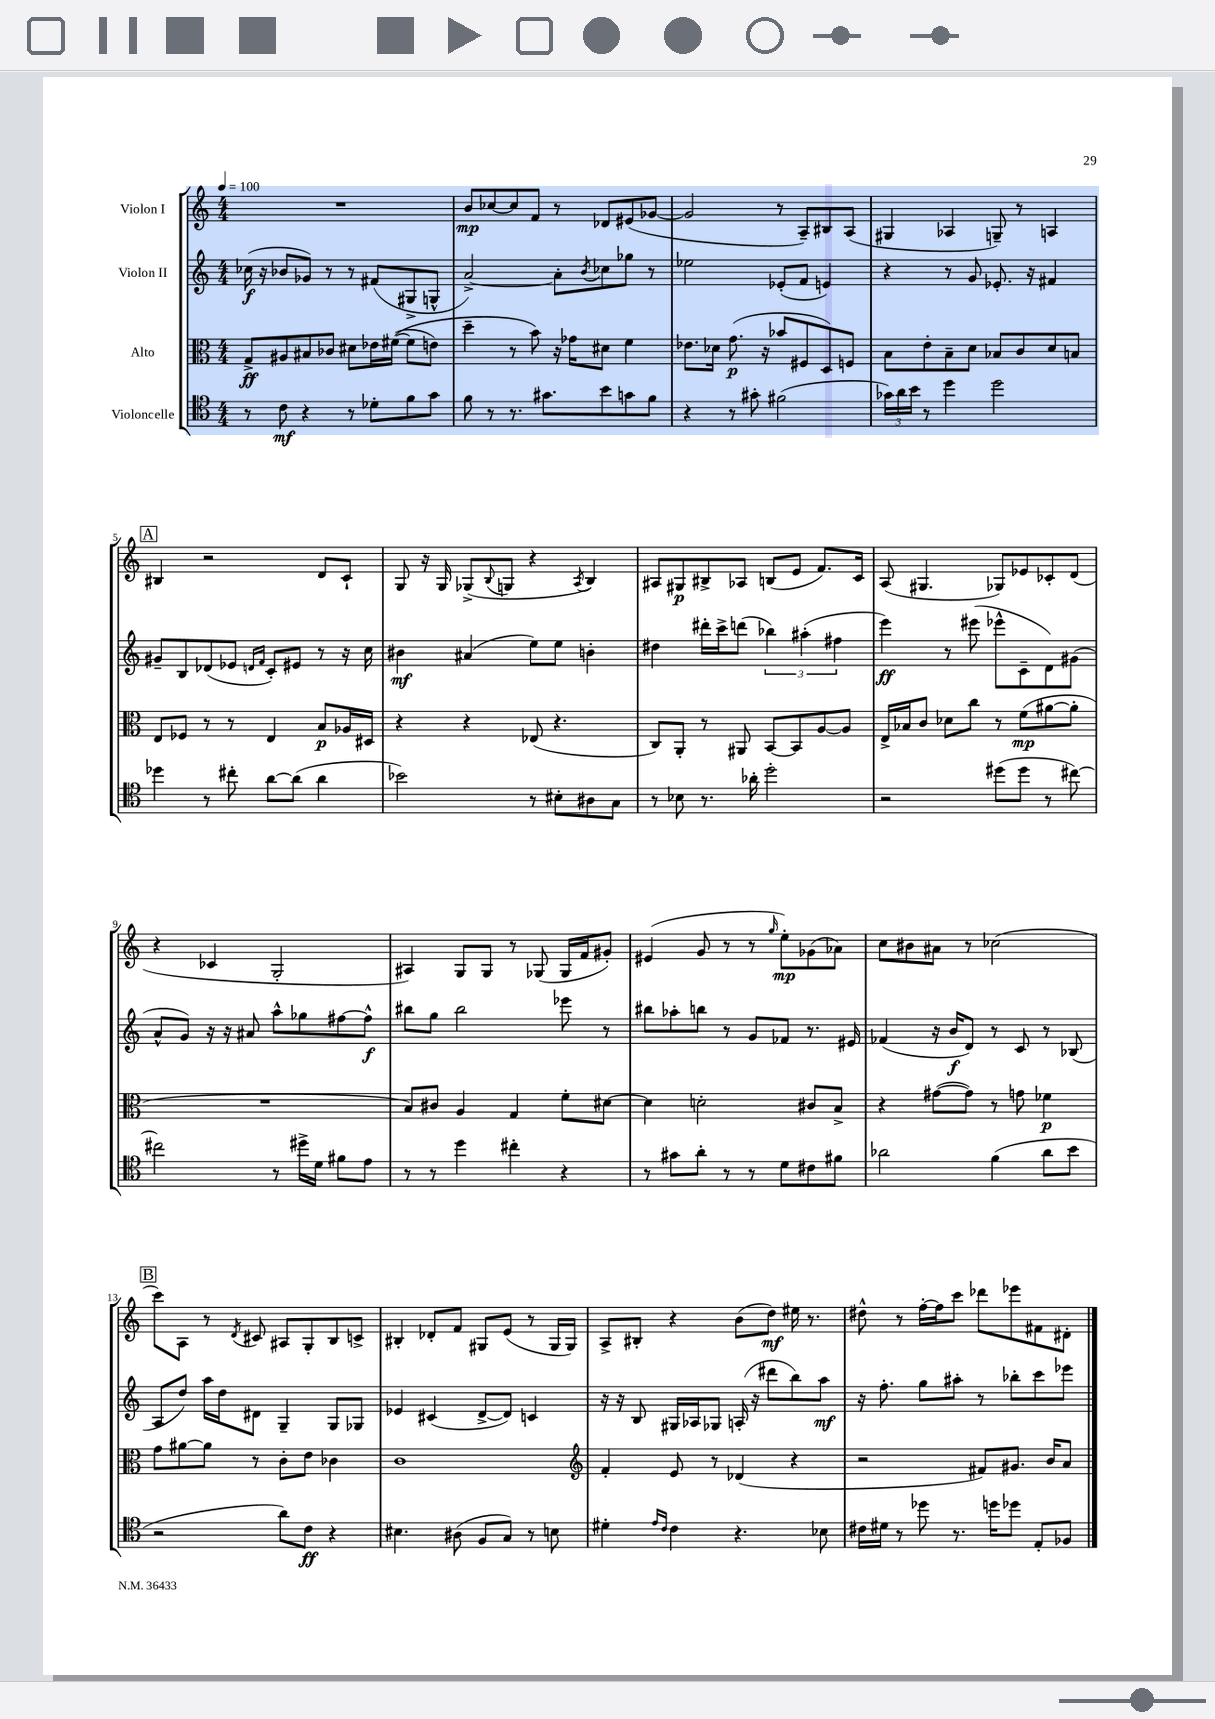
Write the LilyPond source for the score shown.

<<
\new StaffGroup <<
\new Staff = "s0" \with { instrumentName = "Violon I" } {
    \clef treble \key c \major \numericTimeSignature \time 4/4 \tempo 4 = 100
    R1 |
    b'8\mp ces''8~ ces''8 f'8 r8 des'8 eis'8( ges'8~ |
    ges'2 r8 a8--) bis8 a8( |
    gis4 aes4 g8--) r8 a4 |
    \mark \markup { \box "A" } bis4 r2 d'8 c'8-! |
    g8 r16 g16 ges8->( \appoggiatura { b8 } g8 r4 \acciaccatura { a8 } b4) |
    ais8 gis8\p bis8-> aes8 b8( e'8 f'8.) c'16 |
    a8( gis4. ges8) ees'8 ces'8-. d'8( |
    r4 ces'4 g2-. |
    ais4) g8 g8 r8 ges8( ges16 f'16 gis'8-.) |
    eis'4( g'8 r8 r8 \grace { g''16 } e''8-.\mp) ges'8( aes'8) |
    c''8 bis'8 ais'8 r8 ces''2( |
    \mark \markup { \box "B" } c'''8) a8 r8 \acciaccatura { d'8 } cis'8 ais8 g8-. b8 c'8-> |
    bis4-. des'8-. f'8 gis8 e'8( r8 gis16 gis16) |
    a8-> bis8-. r4 b'8( d''8\mf) eis''16 r8. |
    dis''8-^ r8 f''16~-. f''16 c'''8 des'''8 ees'''8 fis'8 dis'8-. \bar "|." |
}
\new Staff = "s1" \with { instrumentName = "Violon II" } {
    \clef treble \key c \major \numericTimeSignature \time 4/4
    ces''16\f( r16 bes'8 ges'8) r8 r8 fis'8( gis8-> g8-^ |
    a'2~->) a'8-. \acciaccatura { b'8 } ces''8 ges''8 r8 |
    ees''2 ees'8-.( f'8 e'4) |
    r4 r8 g'8 ees'8.-. r16 fis'4 |
    \mark \markup { \box "A" } gis'8-- b8 des'8( ees'8 \grace { d'16 f'16 } c'8-.) eis'8 r8 r16 c''16 |
    bis'4\mf ais'4( e''8) e''8 b'4-. |
    dis''4 dis'''16-. c'''16-> d'''8( \tuplet 3/2 { bes''4) ais''4-.( fis''4 } |
    e'''4\ff) r8 eis'''8( ees'''8-^ c'8-- d'8) gis'8( |
    a'8-^ g'8) r16 r16 ais'8 a''8-^ ges''8 fis''8~ fis''8-^\f |
    bis''8 g''8 bis''2 ees'''8 r8 |
    bis''8 aes''8-. b''8 r8 g'8 fes'8 r8. eis'16 |
    fes'4( r16 b'16\f d'8) r8 c'8 r8 bes8( |
    \mark \markup { \box "B" } a8 d''8) a''16 d''16 dis'8 g4-- g8 ges8 |
    ees'4 cis'4( d'8~-> d'8) c'4 |
    r16 r16 b8 gis16 aes16 ges8 a16-.( r16 dis'''8 b''8) a''8\mf |
    r16 f''8.-. g''8 ais''8-. r8 bes''8-. c'''8 ees'''8 \bar "|." |
}
\new Staff = "s2" \with { instrumentName = "Alto" } {
    \clef alto \key c \major \numericTimeSignature \time 4/4
    g8->\ff ais8 bis8 ces'8 dis'8 ees'16 fis'16~(\( fis'8 e'8) |
    d''4-- r8 b'8\) r16 ges'16 dis'8 f'4 |
    ees'8. des'16 g'8.\p( r16 bes'8 fis8 d8) f8 |
    b8 e'8-. b8-- d'8 bes8 c'8 d'8 b8 |
    \mark \markup { \box "A" } e8 fes8 r8 r8 e4 b8\p aes16 dis16 |
    r4 r4 ees8( r4. |
    c8) a,8-. r8 ais,8 b,8~ b,8 a8~ a8 |
    e16-> bes16 c'8 des'8 c''8 r8 f'8\mp( ais'8~ ais'8-. |
    R1 |
    b8) cis'8 a4 g4 f'8-. dis'8~ |
    dis'4 d'2-. cis'8 b8-> |
    r4 gis'8~( gis'8) r8 g'8 fes'4\p |
    \mark \markup { \box "B" } g'8 ais'8~ ais'8 r8 c'8-. e'8 ces'4 |
    c'1 |
    \clef treble f'4-. e'8 r8 des'4( r4 |
    r2 fis'8) gis'8. b'16 a'8 \bar "|." |
}
\new Staff = "s3" \with { instrumentName = "Violoncelle" } {
    \clef tenor \key c \major \numericTimeSignature \time 4/4
    r8 c'8\mf r4 r8 des'8-. f'8 g'8 |
    f'8 r8 r8. gis'8. b'8 g'8 f'8 |
    r4 r8 gis'8-. fis'2( |
    \tuplet 3/2 { ges'16) a'16 b'16 } r8 d''4 d''2 |
    \mark \markup { \box "A" } des''4 r8 cis''8-. a'8~ a'8( a'4 |
    bes'2) r8 bis8-. ais8 g8 |
    r8 bes8 r8. aes'16-. d''2-. |
    r2 dis''8( dis''8 r8 cis''8~) |
    cis''2 r8 dis''16-> d'16 fis'8 e'8 |
    r8 r8 d''4 cis''4-. r4 |
    r8 gis'8 a'8-. r8 r8 d'8 cis'8 fis'8 |
    aes'2 f'4( aes'8 b'8 |
    \mark \markup { \box "B" } r2 a'8) c'8\ff r4 |
    bis4. ais8( f8 g8) r8 b8 |
    dis'4-. \grace { e'16 c'16 } c'4 r4. bes8 |
    cis'16 dis'16 r8 des''8 r8. d''16 des''8 e8-. fes8 \bar "|." |
}
>>
>>
